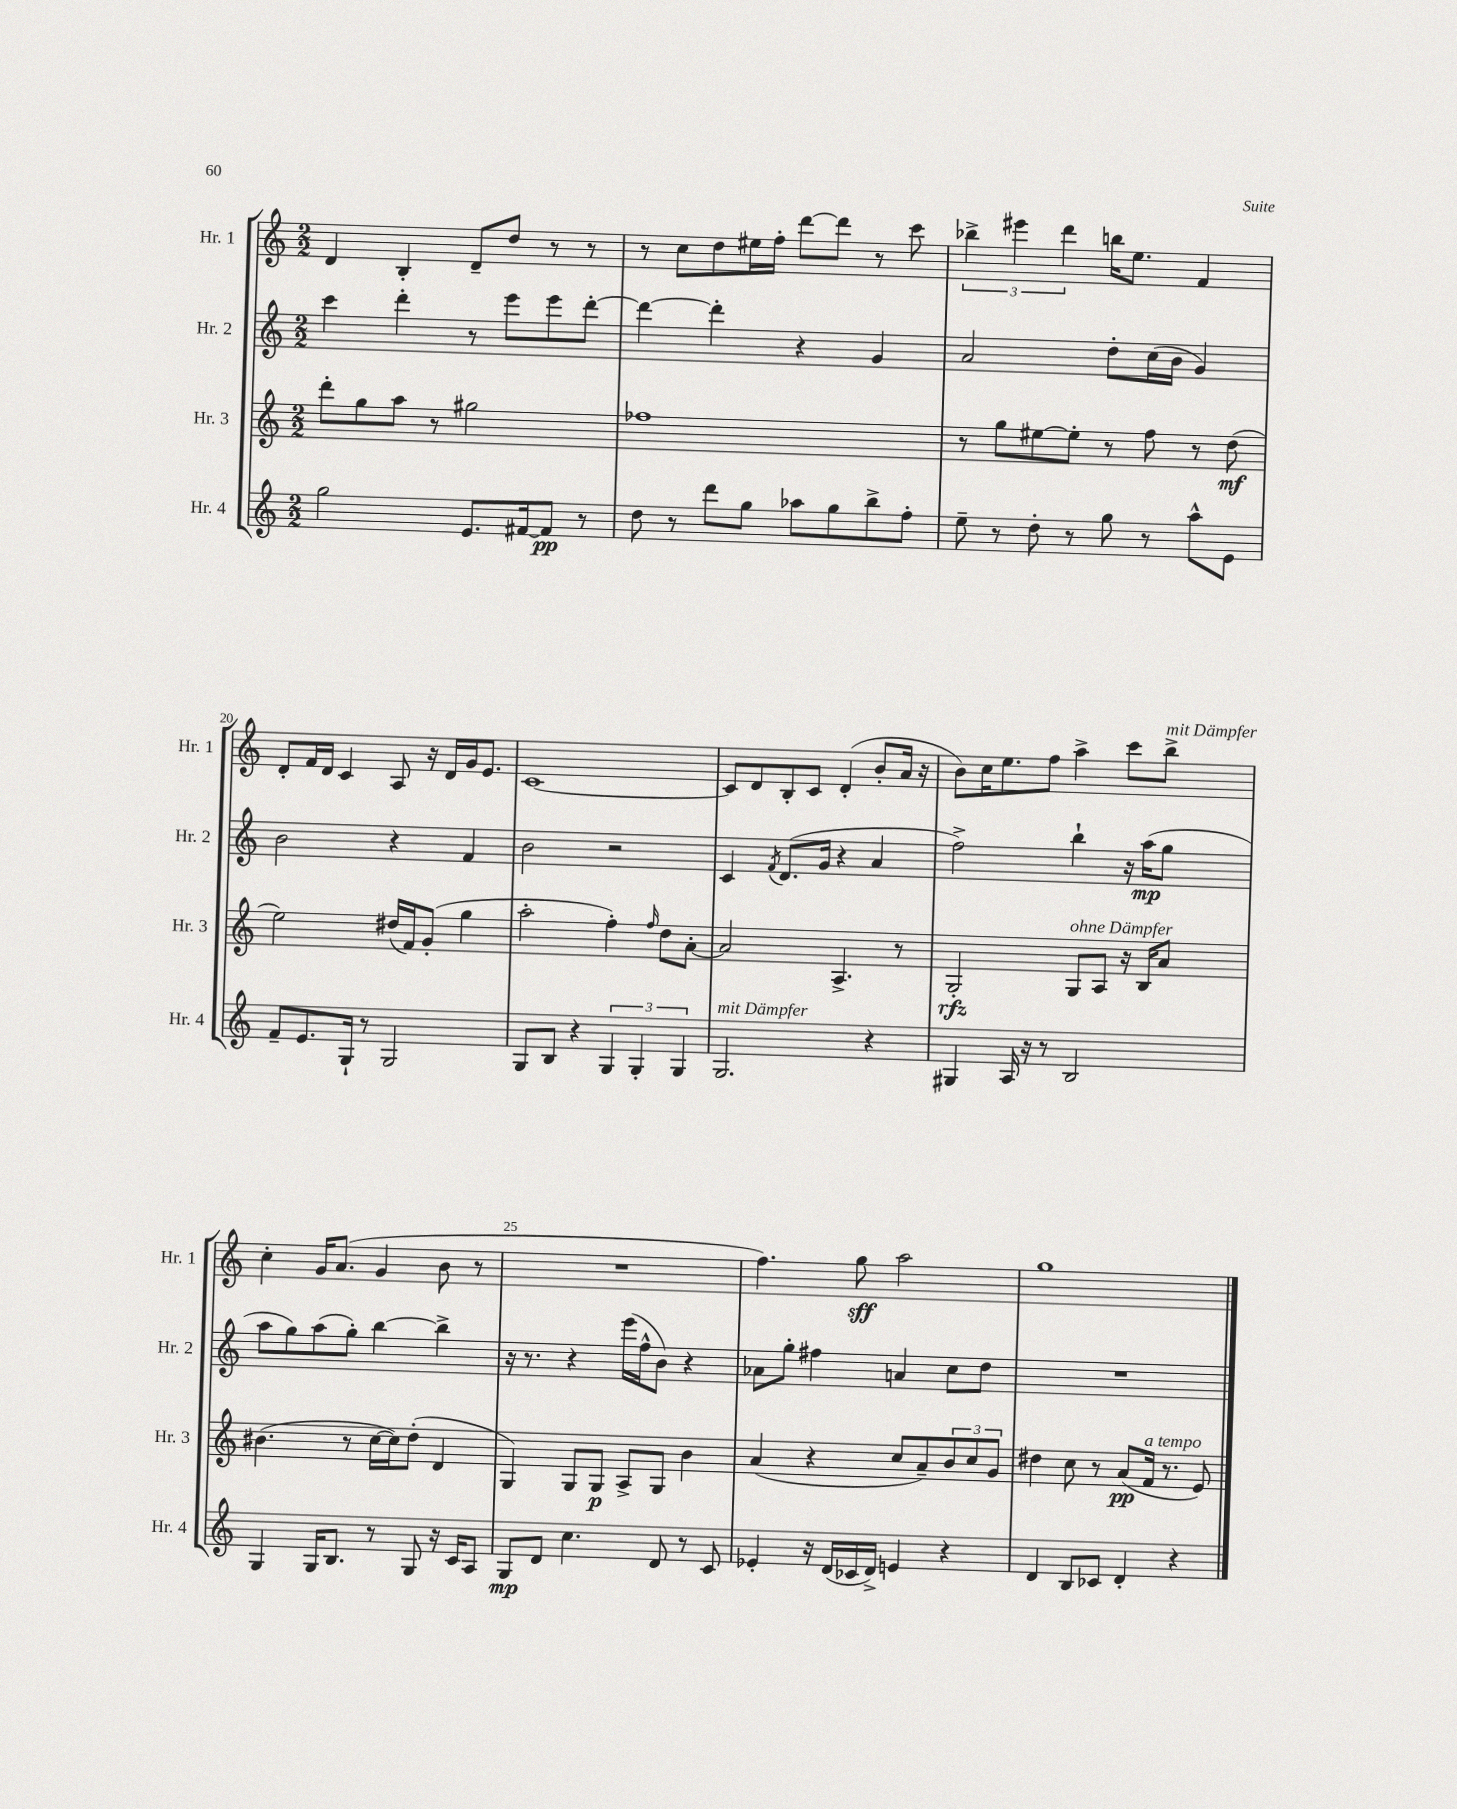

**kern	**kern	**kern	**kern
*staff4	*staff3	*staff2	*staff1
*clefG2	*clefG2	*clefG2	*clefG2
*k[]	*k[]	*k[]	*k[]
*M2/2	*M2/2	*M2/2	*M2/2
2gg	8ddd'	4ccc	4d
.	8gg	.	.
.	8aa	4ddd'	4B'
.	8r	.	.
8.e	2gg#	8r	8d~
.	.	8eee	8dd
[16f#	.	.	.
8f#]	.	8eee	8r
8r	.	[8ddd'	8r
=	=	=	=
8dd	1ff-	4ddd_	8r
8r	.	.	8cc
8ddd	.	4ddd']	8dd
8gg	.	.	16ee#
.	.	.	16ff'
8aa-	.	4r	[8ddd
8gg	.	.	8ddd]
8bb^	.	4g	8r
8ff'	.	.	8ccc
=	=	=	=
8ee~	8r	2a	6bb-^
8r	8gg	.	.
.	.	.	6eee#
8dd'	[8ee#	.	.
.	.	.	6ddd
8r	8ee#']	.	.
8gg	8r	8dd'	16bb
.	.	.	8.ee
8r	8ff	(16cc	.
.	.	16b	.
8aa^^	8r	4g)	4f
8e	(8dd	.	.
=	=	=	=
8f~	2ee)	2b	8d'
8.e	.	.	16f
.	.	.	16d
.	.	.	4c
16G`	.	.	.
8r	.	.	.
2G	(16dd#	4r	8A
.	16f)	.	.
.	(8g'	.	16r
.	.	.	16d
.	4gg	4f	16g
.	.	.	8.e
=	=	=	=
8G	2aa'	2b	[1c
8B	.	.	.
4r	.	.	.
6G	4ff')	2r	.
6G'	.	.	.
.	16qqff	.	.
.	8dd	.	.
6G	.	.	.
.	[8a'	.	.
=	=	=	=
2.G	2a]	4c	8c]
.	.	.	8d
.	.	8qf	.
.	.	(8.d	8B'
.	.	.	8c
.	.	16g	.
.	4.A^	4r	(4d'
4r	.	4a	8b'
.	8r	.	16a
.	.	.	16r
=	=	=	=
4G#	2G'	2ff^)	8b)
.	.	.	16cc
.	.	.	8.ee
16A	.	.	.
16r	.	.	.
8r	.	.	8ff
2B	8G	4bb`	4aa^
.	8A	.	.
.	16r	16r	8ccc
.	16B	(16aa	.
.	8a	8gg	8bb^
=	=	=	=
4G	(4.b#	8aa	4cc'
.	.	8gg)	.
16G	.	(8aa	16g
8.B	.	.	(8.a
.	8r	8gg')	.
8r	[16cc	[4bb	4g
.	16cc])	.	.
8G	(8dd'	.	.
16r	4d	4bb^]	8b
16c	.	.	.
8A	.	.	8r
=	=	=	=
8G	4G)	16r	1r
.	.	8.r	.
8d	.	.	.
4.cc	8G	4r	.
.	8G	.	.
.	8A^	(16eee	.
.	.	16ff^^	.
8d	8G	8b)	.
8r	4b	4r	.
8c	.	.	.
=	=	=	=
4e-'	(4a	8a-	4.ff)
.	.	8gg'	.
16r	4r	4ff#	.
(16d	.	.	.
16c-	.	.	8gg
16d^)	.	.	.
4e	8cc	4a	2aa
.	8a~)	.	.
4r	12b	8cc	.
.	12cc	.	.
.	.	8dd	.
.	12g	.	.
=	=	=	=
4d	4dd#	1r	1gg
8B	8cc	.	.
8c-	8r	.	.
4d'	(8a	.	.
.	16f	.	.
.	8.r	.	.
4r	.	.	.
.	8e)	.	.
==	==	==	==
*-	*-	*-	*-
